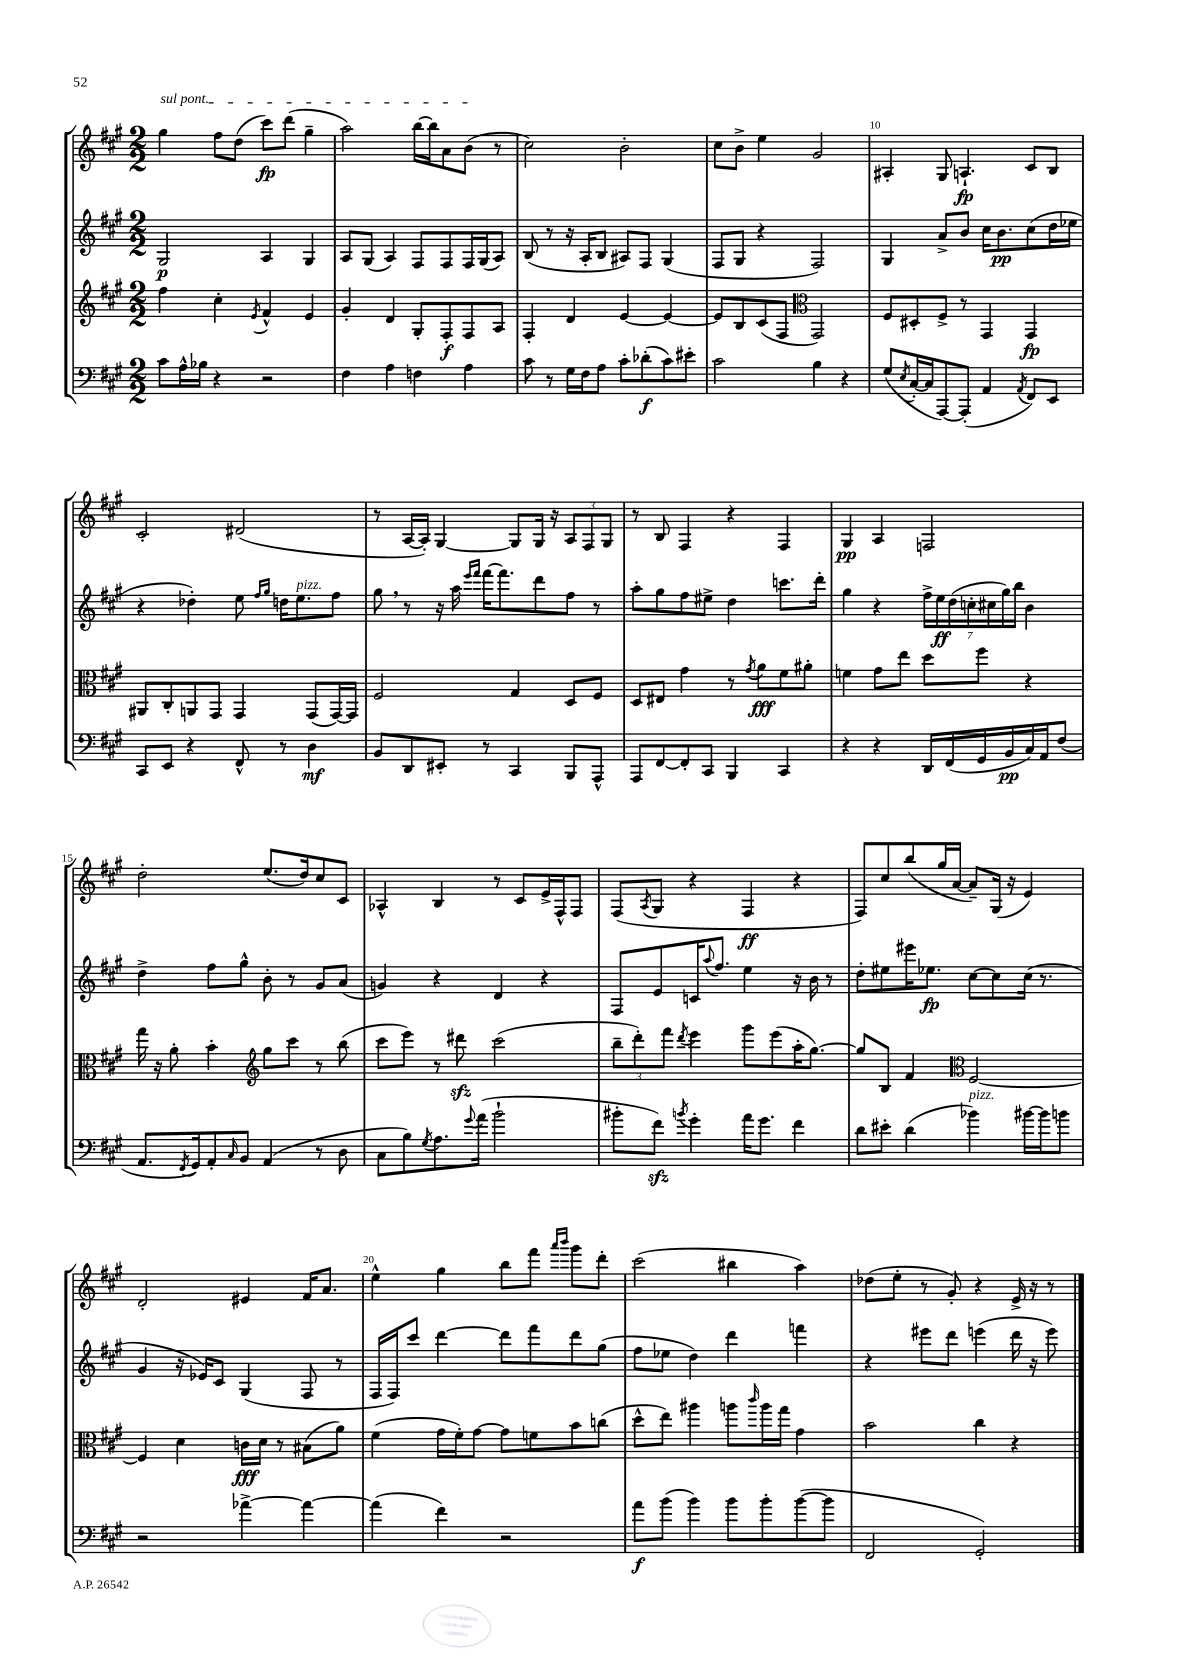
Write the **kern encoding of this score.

**kern	**kern	**kern	**kern
*staff4	*staff3	*staff2	*staff1
*clefF4	*clefG2	*clefG2	*clefG2
*k[f#c#g#]	*k[f#c#g#]	*k[f#c#g#]	*k[f#c#g#]
*M2/2	*M2/2	*M2/2	*M2/2
8c#	4ff#	2G#	4gg#
16A^^	.	.	.
16B-	.	.	.
4r	4cc#'	.	8ff#
.	.	.	(8dd
.	8qe	.	.
2r	4f#^^	4A	8ccc#)
.	.	.	(8ddd
.	4e	4G#	4gg#~
=	=	=	=
4F#	4g#'	8A	2aa)
.	.	(8G#	.
4A	4d	4A)	.
4F	8G#'	8F#	[16bb
.	.	.	16bb]
.	8F#'	8F#	8a
4A	8F#	16F#	(8b
.	.	(16G#	.
.	8A	8A)	8r
=	=	=	=
8c#	4F#'	(8B	2cc#)
8r	.	8r	.
16G#	4d	16r	.
16F#	.	16A'	.
8A	.	8B	.
8c#'	[4e	8A#)	2b'
(8d-'	.	8F#	.
8c#)	4e_	(4G#	.
8e#'	.	.	.
=	=	=	=
2c#	8e]	8F#	8cc#
.	8B	8G#	8b^
.	(8c#	4r	4ee
.	8F#	.	.
*	*clefC3	*	*
4B	2GG#)	2F#)	2g#
4r	.	.	.
=	=	=	=
(8G#	8F#	4G#	4A#'
8qE	.	.	.
[16C#'	8D#'	.	.
16C#]	.	.	.
[8AAA)	8F#^	8a^	8G#
(8AAA']	8r	8b	4.A`
4AA	4GG#	16cc#	.
.	.	8.b	.
8qAA	.	.	.
8FF#)	4GG#	(8cc#	8c#
8EE	.	16dd	8B
.	.	16ee-	.
=	=	=	=
8CC#	8AA#	4r	2c#'
8EE	8C#'	.	.
4r	8AA	4dd-')	.
.	8GG#	.	.
8FF#^^	4GG#	8ee	(2d#
.	.	16qqff#	.
.	.	16qqgg#	.
8r	.	16dd	.
.	.	8.ee	.
4D	(8GG#	.	.
.	[16GG#)	8ff#	.
.	16GG#]	.	.
=	=	=	=
8BB	2F#	8gg#	8r
8DD	.	8r	[16A
.	.	.	16A'])
8EE#'	.	16r	[4G#
.	.	16aa	.
.	.	16qqeee	.
.	.	16qqfff#	.
8r	.	[16fff#	.
.	.	8.fff#]	.
4CC#	4G#	.	8G#]
.	.	8ddd	16G#
.	.	.	16r
8BBB	8D	8ff#	12A
.	.	.	12F#
8AAA^^	8F#	8r	.
.	.	.	12G#
=	=	=	=
8AAA	8D	8aa'	8r
[8FF#	8E#	8gg#	8B
8FF#']	4g#	8ff#	4F#
8CC#	.	8ee#^	.
4BBB	8r	4dd	4r
.	8qg#	.	.
.	8a	.	.
4CC#	8f#	8.ccc	4F#
.	8a#'	.	.
.	.	16ddd'	.
=	=	=	=
4r	4f	4gg#	4G#
4r	8g#	4r	4A
.	8ee	.	.
16DD	8dd	28ff#^	2F
.	.	28ee	.
(16FF#	.	.	.
.	.	(28dd	.
.	.	28cc'	.
16GG#	8ff#	.	.
.	.	28cc#	.
.	.	28gg#)	.
16BB	.	.	.
.	.	28bb	.
16C#)	4r	4b	.
16AA	.	.	.
(8F#	.	.	.
=	=	=	=
8.AA	16gg#	4dd^	2dd'
.	16r	.	.
.	8a'	.	.
8qFF#	.	.	.
16GG#)	.	.	.
8AA'	4b'	8ff#	.
16qqC#	.	.	.
8BB	.	8gg#^^	.
*	*clefG2	*	*
(4AA	8gg#	8b'	(8.ee
.	8ccc#	8r	.
.	.	.	16dd)
8r	8r	8g#	8cc#
8D	(8bb	(8a	8c#
=	=	=	=
8C#	8ccc#	4g)	4A-^^
8B)	8eee)	.	.
8qG#	.	.	.
8.A	8r	4r	4B
.	8ddd#	.	.
8qqg#	.	.	.
(16a	.	.	.
2b`	(2ccc#	4d	8r
.	.	.	8c#
.	.	4r	16e^
.	.	.	16F#^^
.	.	.	8F#
=	=	=	=
8b#'	12bb~	8F#	(8F#
.	12ddd')	.	.
.	.	.	8qA
8f#)	.	8e	8G#
.	12fff#	.	.
8qb	8qddd	.	.
4g#'	4eee	16c	4r
.	.	8qqaa	.
.	.	8.ff#	.
16a	8ggg#	4ee	4F#
8.g#	.	.	.
.	(8eee	.	.
4f#	16aa'	16r	4r
.	[8.gg#)	16b	.
.	.	8r	.
=	=	=	=
8d	8gg#]	8dd'	8F#)
8e#'	8B	8ee#	8cc#
(4d	4f#	16eee#	(8bb
.	.	8.ee-	.
.	.	.	16gg#
.	.	.	[16a
*	*clefC3	*	*
4b-)	[2F#	[8cc#	8a~])
.	.	8cc#]	(16G#
.	.	.	16r
[16b#	.	(16cc#	4e)
16b#]	.	8.r	.
8b	.	.	.
=	=	=	=
2r	4F#]	4g#	2d'
.	4d	16r	.
.	.	16e-)	.
.	.	8c#	.
[4a-^	16c	(4G#	4e#
.	16d	.	.
.	8r	.	.
4a-_	(8B#	8F#	16f#
.	.	.	8.a
.	8a)	8r	.
=	=	=	=
(4a-]	(4f#	16F#	4ee^^
.	.	16F#)	.
.	.	8ccc#	.
4f#)	16g#	[4ddd	4gg#
.	16f#')	.	.
.	[8g#	.	.
2r	8g#]	8ddd]	8bb
.	8f	8fff#	8fff#
.	.	.	16qqaaa
.	.	.	16qqbbb
.	8b	8ddd	8ggg#
.	(8cc	(8gg#	8ddd'
=	=	=	=
8a	8dd^^	8ff#	(2ccc#
(8b	8ee)	8ee-	.
4b)	4aa#	4dd)	.
8b	8aa	4ddd	4bb#
.	16qqccc#	.	.
8b'	16aa	.	.
.	16gg#	.	.
([8b	4g#	4fff	4aa)
8b]	.	.	.
=	=	=	=
2FF#	2b	4r	(8dd-
.	.	.	8ee'
.	.	8eee#	8r
.	.	8ddd	8g#')
2GG#')	4cc#	(4eee	4r
.	4r	16ddd	16e^
.	.	16r	16r
.	.	8eee)	8r
==	==	==	==
*-	*-	*-	*-
